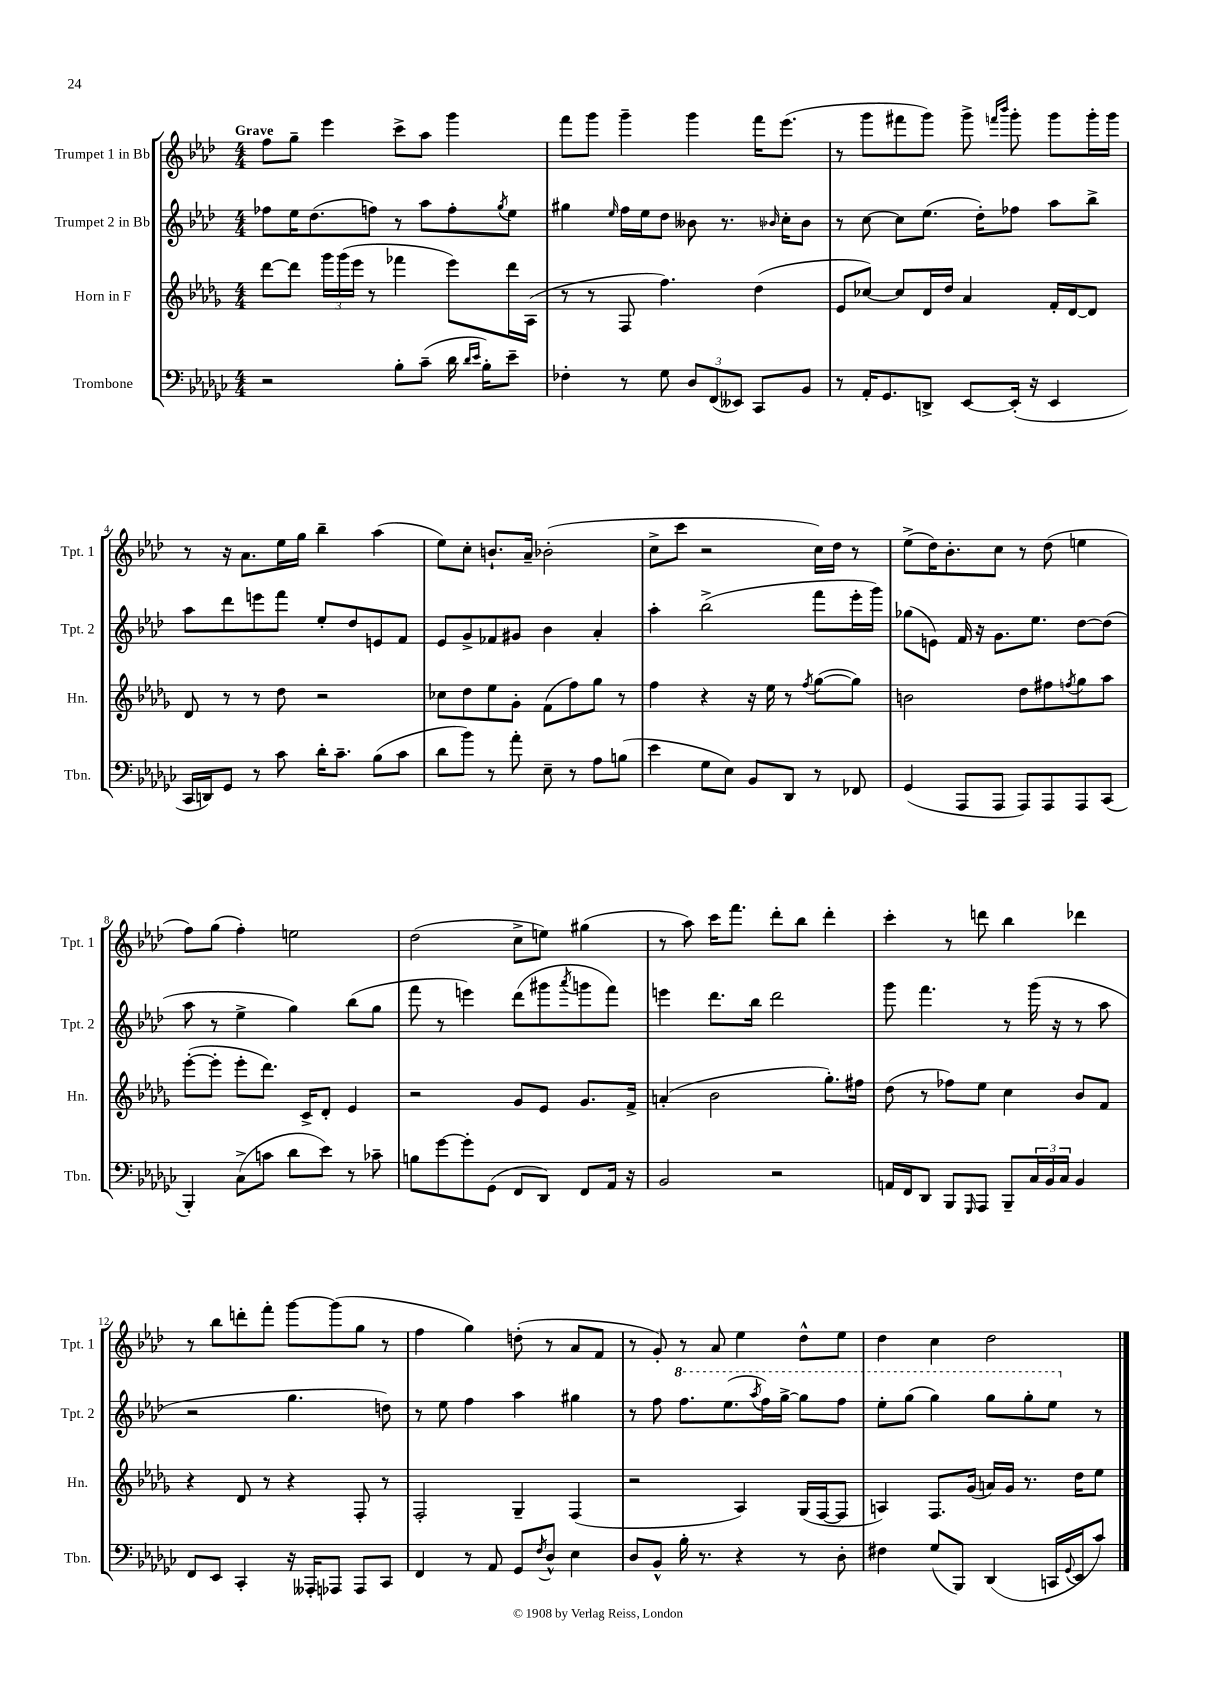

**kern	**kern	**kern	**kern
*staff4	*staff3	*staff2	*staff1
*clefF4	*clefG2	*clefG2	*clefG2
*k[b-e-a-d-g-c-]	*k[b-e-a-d-g-]	*k[b-e-a-d-]	*k[b-e-a-d-]
*M4/4	*M4/4	*M4/4	*M4/4
2r	[8ddd-	8ff-	8ff
.	8ddd-]	16ee-	8gg~
.	.	(8.dd-	.
.	24ggg-	.	4eee-
.	(24ggg-	.	.
.	24eee-	.	.
.	8r	8ff)	.
8B-'	4fff-	8r	8ccc^
(8c-~	.	8aa-	8aa-
16d-	8eee-)	8ff'	4ggg
16qqd-	.	.	.
16qqe-	.	.	.
16B-')	.	.	.
.	.	8qgg	.
8e-~	16ddd-	8ee-	.
.	(16A-	.	.
=	=	=	=
4F-'	8r	4gg#	8fff
.	8r	.	8ggg
.	.	16qqee-	.
8r	8F	16ff	4ggg~
.	.	16ee-	.
8G-	4.ff)	8dd-	.
12D-	.	8b--	4ggg
(12FF	.	.	.
.	.	8.r	.
12EE--)	.	.	.
8CC-	(4dd-	.	16fff
.	.	16qqb-	.
.	.	16cc'	(8.eee-
8BB-	.	8b-	.
=	=	=	=
8r	8e-	8r	8r
16AA-'	[8cc-)	[8cc	8ggg
8.GG-	.	.	.
.	8cc-]	8cc]	8fff#
8DD^	16d-	(8.ee-	8ggg)
.	16dd-	.	.
[8EE-	4a-	.	8ggg^
.	.	16dd-')	.
.	.	.	16qqfff
.	.	.	16qqbbb-
(16EE-']	.	8ff-	8ggg'
16r	.	.	.
4EE-	16f'	8aa-	8ggg
.	[16d-	.	.
.	8d-]	8bb-^	16ggg'
.	.	.	16ggg
=	=	=	=
16CC-	8d-	8aa-	8r
16DD)	.	.	.
8GG-	8r	8ddd-	16r
.	.	.	8.a-
8r	8r	8eee	.
8c-	8dd-	8fff	16ee-
.	.	.	16gg
16d-'	2r	8ee-'	4bb-~
8.c-~	.	.	.
.	.	8dd-	.
(8B-	.	8e	(4aa-
8c-	.	8f	.
=	=	=	=
8d-	8cc-	8e-	8ee-)
8b-)	8dd-	8g^	8cc'
8r	8ee-	8f-	8.b`
8a-'	8g-'	8g#	.
.	.	.	16a-~
8E-~	(8f	4b-	(2b-'
8r	8ff)	.	.
8A-	8gg-	4a-'	.
(8B	8r	.	.
=	=	=	=
4e-	4ff	4aa-'	8cc^
.	.	.	8ccc
8G-	4r	(2bb-^	2r
8E-)	.	.	.
8BB-	16r	.	.
.	16ee-	.	.
8DD-	8r	.	.
.	8qff	.	.
8r	([8gg-	8fff	16cc)
.	.	.	16dd-
8FF-	8gg-])	16eee-'	8r
.	.	16ggg)	.
=	=	=	=
(4GG-	2b	(8gg-	(8ee-^
.	.	8e)	16dd-)
.	.	.	8.b-'
8AAA-	.	16f	.
.	.	16r	.
8AAA-	.	8.g	8cc
8AAA-)	8dd-	.	8r
.	.	8.ee-	.
8AAA-	8ff#	.	(8dd-
.	8qff	.	.
8AAA-	8gg-	[8dd-	4ee
(8CC-	8aa-	(8dd-]	.
=	=	=	=
4BBB-')	([8eee-'	8aa-	8ff)
.	8eee-']	8r	(8gg
(8C-^	8eee-'	4ee-^	4ff')
8c	8.ddd-)	.	.
8d-	.	4gg)	2ee
.	16c^	.	.
8e-)	8d-'	.	.
8r	4e-	(8bb-	.
8c-~	.	8gg	.
=	=	=	=
8B	2r	8fff	(2dd-
[8g-	.	8r	.
8g-']	.	4eee)	.
(8GG-	.	.	.
8FF	8g-	(8ddd-	8cc^
8DD-)	8e-	8ggg#	8ee)
.	.	8qaaa-	.
8FF	8.g-	8ggg	(4gg#
16AA-	.	8fff)	.
16r	16f^	.	.
=	=	=	=
2BB-	(4a'	4eee	8r
.	.	.	8aa-)
.	2b-	8.ddd-	16ccc
.	.	.	8.fff
.	.	16bb-	.
2r	.	2ddd-	8ddd-'
.	.	.	8bb-
.	8.gg-')	.	4ddd-'
.	16ff#	.	.
=	=	=	=
16AA	(8dd-	8ggg	4ccc'
16FF	.	.	.
8DD-	8r	4.fff	.
8BBB-	8ff-)	.	8r
16qqGGG-	.	.	.
8AAA-	8ee-	.	8ddd
8BBB-~	4cc	8r	4bb-
24C-	.	(16ggg	.
24BB-	.	.	.
.	.	16r	.
24C-	.	.	.
4BB-	8b-	8r	4ddd-
.	8f	8aa-	.
=	=	=	=
8FF	4r	2r	8r
8EE-	.	.	8bb-
4CC-'	8d-	.	8ddd'
.	8r	.	8fff'
16r	4r	4.gg	[8ggg
16AAA--'	.	.	.
8AAA-	.	.	(8ggg]
8AAA-	8F'	.	8gg
8CC-	8r	8dd)	8r
=	=	=	=
4FF	2F'	8r	4ff
.	.	8ee-	.
8r	.	4ff	4gg)
8AA-	.	.	.
8GG-	4G-~	4aa-	(8dd'
8qF	.	.	.
8D-^^	.	.	8r
4E-	(4F	4gg#	8a-
.	.	.	8f
=	=	=	=
8D-	2r	8r	8r
8BB-^^	.	8ff	8g')
16B-'	.	8.fff	8r
8.r	.	.	.
.	.	.	8a-
.	.	(8.eee-	.
4r	4A-)	.	4ee-
.	.	8qaaa-	.
.	.	16fff)	.
.	.	[16ggg^	.
8r	(16G-	8ggg]	8dd-^^
.	[16F	.	.
8D-'	8F]	8fff	8ee-
=	=	=	=
4F#	4A)	8eee-'	4dd-
.	.	(8ggg	.
(8G-	8.F	4ggg)	4cc
8BBB-)	.	.	.
.	(16g-	.	.
(4DD-	16a)	8ggg	2dd-
.	16g-	.	.
.	8.r	8ggg'	.
16CC	.	8eee-	.
8qqGG-	.	.	.
16EE-	16dd-	.	.
8c-)	8ee-	8r	.
==	==	==	==
*-	*-	*-	*-
